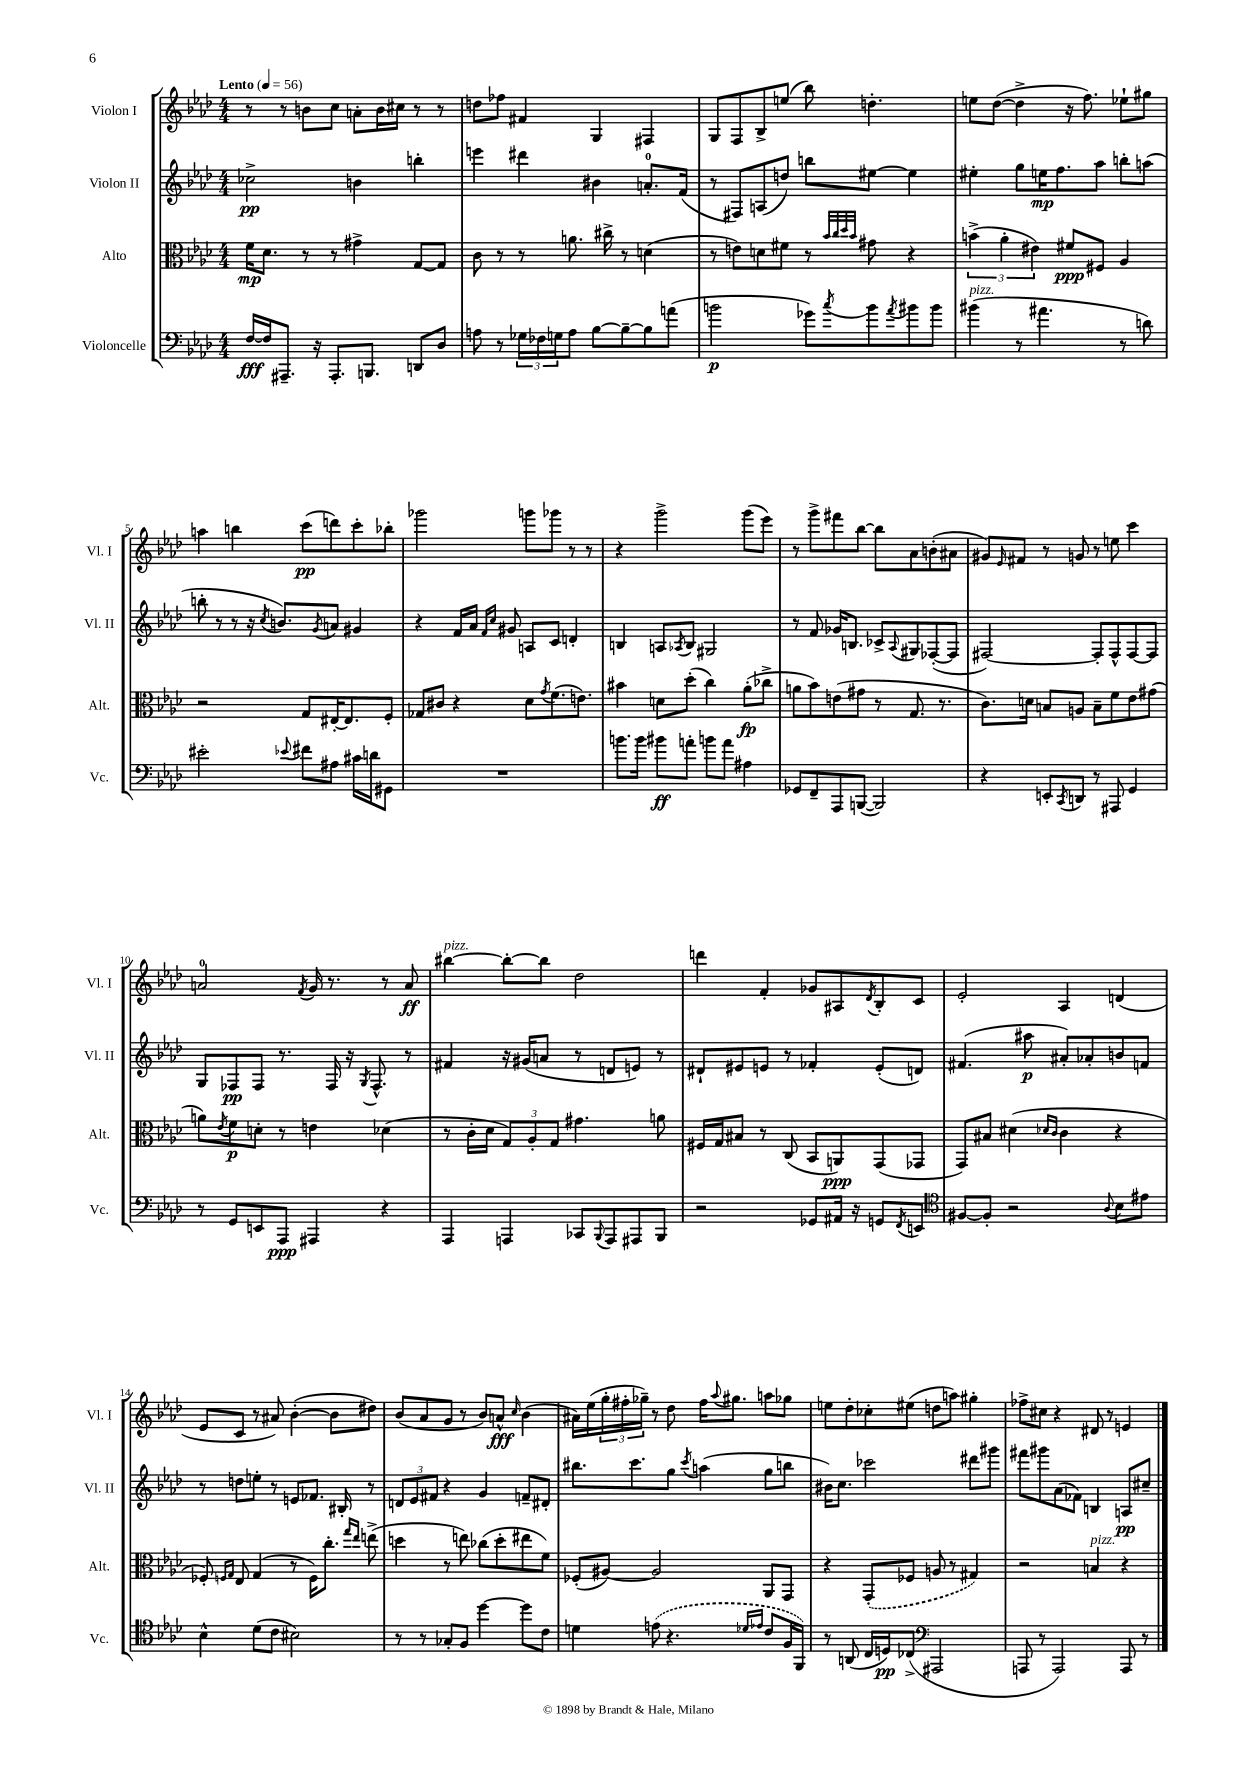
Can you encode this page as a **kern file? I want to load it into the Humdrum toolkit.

**kern	**dynam	**kern	**dynam	**kern	**dynam	**kern	**dynam
*part4	*part4	*part3	*part3	*part2	*part2	*part1	*part1
*staff4	*staff4	*staff3	*staff3	*staff2	*staff2	*staff1	*staff1
*I"Violoncelle	*	*I"Alto	*	*I"Violon II	*	*I"Violon I	*
*I'Vc.	*	*I'Alt.	*	*I'Vl. II	*	*I'Vl. I	*
*clefF4	*	*clefC3	*	*clefG2	*	*clefG2	*
*k[b-e-a-d-]	*	*k[b-e-a-d-]	*	*k[b-e-a-d-]	*	*k[b-e-a-d-]	*
*M4/4	*	*M4/4	*	*M4/4	*	*M4/4	*
*MM56	*	*MM56	*	*MM56	*	*MM56	*
=1	=1	=1	=1	=1	=1	=1	=1
!	!	!	!	!	!	!LO:TX:a:B:t=Lento	!
[16F/LL	fff	16f\KL	mp	2cc-X^\	pp	8r	.
16F/J]	.	8.d-\J	.	.	.	.	.
8.AAA#X~/J	.	.	.	.	.	8r	.
.	.	8r	.	.	.	8bn\L	.
16r	.	.	.	.	.	.	.
8.AAA#'/L	.	8r	.	.	.	8cc\J	.
.	.	4g#X^\	.	4bn\	.	8an'\L	.
8.BBBn/J	.	.	.	.	.	.	.
.	.	.	.	.	.	16b\L	.
.	.	.	.	.	.	16cc#X\JJ	.
8DDn/L	.	[8G/L	.	4bbn'\	.	8r	.
8D-/J	.	8G/J]	.	.	.	8r	.
=2	=2	=2	=2	=2	=2	=2	=2
8An\	.	8c\	.	4eeen\	.	8ddn\L	.
8r	.	8r	.	.	.	8ff-X\J	.
24G-X\LL	.	8r	.	4ddd#X\	.	4f#X/	.
24F-X\	.	.	.	.	.	.	.
24Gn\J	.	.	.	.	.	.	.
8A\J	.	8.an\	.	.	.	.	.
[8B-\L	.	.	.	4b#X\	.	4G/	.
.	.	16cc#X^\	.	.	.	.	.
8B-~\_	.	8r	.	.	.	.	.
8B-\]	.	(4dn\	.	8.an'/L	.	4F#X/	.
(8an\J	.	.	.	.	.	.	.
.	.	.	.	(16f/Jk	.	.	.
=3	=3	=3	=3	=3	=3	=3	=3
2bn\	p	8r	.	8r	.	8G/L	.
.	.	8en\L)	.	8F#X/L)	.	8F/	.
.	.	8dn\	.	(8An/	.	8B-^/	.
.	.	8f#X\J	.	8ddn/J)	.	(8een/J	.
8g-X\L)	.	8r	.	8bbn\L	.	8bb-\)	.
.	.	32qqb-/LLL	.	.	.	.	.
.	.	32qqcc/	.	.	.	.	.
.	.	32qqdd-/	.	.	.	.	.
8qcc/	.	32qqb-/JJJ	.	.	.	.	.
8b\	.	8g#X\	.	[8ee#X\J	.	4.ddn'\	.
8qa-/	.	.	.	.	.	.	.
8b#X\	.	4r	.	4ee#\]	.	.	.
8b#\J	.	.	.	.	.	.	.
=4	=4	=4	=4	=4	=4	=4	=4
!LO:TX:a:i:t=pizz.	!	!	!	!	!	!	!
(4b#X\	.	(6bn^\	.	4ee#X'\	.	8een\L	.
.	.	.	.	.	.	([8dd-\J	.
.	.	6a-'\	.	.	.	.	.
8r	.	.	.	8gg\L	.	4dd-^\]	.
.	.	6e#X\)	.	.	.	.	.
4.a#X\	.	.	.	16een\K	mp	.	.
.	.	.	.	8.ff\	.	.	.
.	.	8f#X/L	ppp	.	.	16r	.
.	.	.	.	.	.	8.ff\)	.
.	.	8F#X/J	.	8aa-\J	.	.	.
8r	.	4A-/	.	8bbn'\L	.	8ee-X`\L	.
8dn\)	.	.	.	(8aan\J	.	8gg#X\J	.
!!LO:LB:g=z
=5	=5	=5	=5	=5	=5	=5	=5
2e#X'\	.	2r	.	8bbn'\	.	4aan\	.
.	.	.	.	8r	.	.	.
.	.	.	.	8r	.	4bbn\	.
.	.	.	.	16r	.	.	.
.	.	.	.	8qcc/	.	.	.
.	.	.	.	8.bn/L)	.	.	.
8qqe-X/	.	.	.	.	.	.	.
8f#X\L	.	8G/L	.	.	.	(8ccc\L	pp
.	.	.	.	8qg/	.	.	.
8A#X\J	.	[16E#X'/K	.	8an/J	.	8dddn\)	.
.	.	8.E#/]	.	.	.	.	.
16c#X\LL	.	.	.	4g#X/	.	8ccc'\	.
16dn\J	.	.	.	.	.	.	.
8GG#X\J	.	8F'/J	.	.	.	8bb-X'\J	.
=6	=6	=6	=6	=6	=6	=6	=6
1r	.	8G-X/L	.	4r	.	2ggg-X\	.
.	.	8c#X/J	.	.	.	.	.
.	.	4r	.	16f/LL	.	.	.
.	.	.	.	16a-/JJ	.	.	.
.	.	.	.	16qqf/LL	.	.	.
.	.	.	.	16qqcc/JJ	.	.	.
.	.	.	.	8g#X/	.	.	.
.	.	8d-\L	.	8An/L	.	8gggn\L	.
.	.	8qg/	.	.	.	.	.
.	.	(8.f\	.	8c/J	.	8ggg-X\J	.
.	.	.	.	4dn'/	.	8r	.
.	.	8.en\J)	.	.	.	.	.
.	.	.	.	.	.	8r	.
=7	=7	=7	=7	=7	=7	=7	=7
8.bn\L	.	4b#X\	.	4Bn/	.	4r	.
16b\Jk	.	.	.	.	.	.	.
8b#X\L	ff	8dn\L	.	8An/L	.	2ggg^\	.
.	.	.	.	8qA-X/	.	.	.
8an'\J	.	(8dd-'\J	.	8B/J	.	.	.
8bn\L	.	4cc\)	.	2G#X/	.	.	.
8a\J	.	.	.	.	.	.	.
4A#X\	.	(8a-'\L	fp	.	.	(8ggg\L	.
.	.	8cc-X^\J	.	.	.	8eee-\J)	.
=8	=8	=8	=8	=8	=8	=8	=8
8GG-X/L	.	8an\L	.	8r	.	8r	.
8FF~/	.	8b-\)	.	8f/	.	8ggg^\L	.
8AAA-/	.	(8en\	.	16g-X/KL	.	8fff#X\	.
.	.	.	.	8.Bn/J	.	.	.
([8BBBn/J	.	8g#X\J	.	.	.	[8bb-\J	.
2BBB/])	.	8r	.	8c-X^/L	.	8bb-\L]	.
.	.	.	.	8qqA-/	.	.	.
.	.	8.G/	.	8G#X/	.	8a-\	.
.	.	.	.	([8F-X'/	.	(8bn'\	.
.	.	8.r	.	.	.	.	.
.	.	.	.	8F-/J]	.	8a#X\J	.
=9	=9	=9	=9	=9	=9	=9	=9
4r	.	8.c\L)	.	[2F#X/)	.	8g#X/L)	.
.	.	.	.	.	.	16qqe-/	.
.	.	.	.	.	.	8f#X/J	.
.	.	16dn\Jk	.	.	.	.	.
8EEn'/L	.	8Bn/L	.	.	.	8r	.
8qCC/	.	.	.	.	.	.	.
8DDn/J	.	8An/J	.	.	.	8gn/	.
8r	.	8B~\L	.	8F#'/L]	.	8r	.
8AAA#X/	.	8f\	.	8F#^^/	.	8een\	.
4GG/	.	8e-\	.	[8F#/	.	4ccc\	.
.	.	(8g#X\J	.	8F#/J]	.	.	.
!!LO:LB:g=z
=10	=10	=10	=10	=10	=10	=10	=10
8r	.	8an\L)	.	8G/L	.	2an/	.
.	.	8qe-/	.	.	.	.	.
8GG/L	.	8f\	p	8F-X/	pp	.	.
8EEn/	.	8dn'\J	.	8F-/J	.	.	.
8AAA-/J	ppp	8r	.	8.r	.	.	.
.	.	.	.	.	.	8qf/	.
4AAA#X/	.	4en\	.	.	.	16g/	.
.	.	.	.	16F-/	.	8.r	.
.	.	.	.	16r	.	.	.
.	.	.	.	8qG/	.	.	.
.	.	.	.	8.F-^^/	.	.	.
4r	.	(4d-X\	.	.	.	8r	.
.	.	.	.	8r	.	8a/	ff
=11	=11	=11	=11	=11	=11	=11	=11
!	!	!	!	!	!	!LO:TX:a:i:t=pizz.	!
4AAA-/	.	8r	.	4f#X/	.	[4bb#X\	.
.	.	16c'\LL	.	.	.	.	.
.	.	16d-\JJ	.	.	.	.	.
4AAAn/	.	12G/L)	.	16r	.	8bb#'\L_	.
.	.	.	.	(16g#X/KL	.	.	.
.	.	12A-'/	.	.	.	.	.
.	.	.	.	8an/J	.	8bb#\J]	.
.	.	12G/J	.	.	.	.	.
8CC-X/L	.	4.g#X\	.	8r	.	2dd-\	.
8qqBBB-/	.	.	.	.	.	.	.
8AAA/	.	.	.	8dn/L	.	.	.
8AAA#X/	.	.	.	8en/J)	.	.	.
8BBB-/J	.	8an\	.	8r	.	.	.
=12	=12	=12	=12	=12	=12	=12	=12
2r	.	16F#X/LL	.	8d#X`/L	.	4dddn\	.
.	.	16G/J	.	.	.	.	.
.	.	8B#X/J	.	8e#X/	.	.	.
.	.	8r	.	8en/J	.	4f'/	.
.	.	(8C/	.	8r	.	.	.
8GG-X/L	.	8BB-/L	.	4f-X'/	.	8g-X/L	.
16AA#X/Jk	.	8AAn/)	ppp	.	.	8A#X/	.
16r	.	.	.	.	.	.	.
.	.	.	.	.	.	8qd-/	.
8GGn/L	.	(8GG/	.	(8e'/L	.	8B-'/	.
8qFF/	.	.	.	.	.	.	.
8EEn/J	.	8GG-X/J	.	8dn/J)	.	8c/J	.
=13	=13	=13	=13	=13	=13	=13	=13
*clefC4	*	*	*	*	*	*	*
[8F#X/L	.	8GG/L)	.	(4.f#X/	.	2e-'/	.
8F#'/J]	.	8B#X/J	.	.	.	.	.
2r	.	(4d#X\	.	.	.	.	.
.	.	.	.	8aa#X\	p	.	.
.	.	16qqd-X/LL	.	.	.	.	.
.	.	16qqc/JJ	.	.	.	.	.
.	.	4c\	.	8a#X'/L)	.	4A-/	.
.	.	.	.	8a-X'/	.	.	.
8qqA-/	.	.	.	.	.	.	.
8B-\L	.	4r	.	8bn/	.	(4dn/	.
8e#X\J	.	.	.	8fn/J	.	.	.
!!LO:LB:g=z
=14	=14	=14	=14	=14	=14	=14	=14
4B-^^\	.	8F-X'/)	.	8r	.	8e-/L	.
.	.	16qqFn/LL	.	.	.	.	.
.	.	16qqG/JJ	.	.	.	.	.
.	.	8E-/	.	8ddn\L	.	8c/J	.
(8d-\L	.	(4G/	.	8een'\J	.	8r	.
8c\J	.	.	.	8r	.	8a#X/)	.
2B#X\)	.	8r	.	8en/L	.	([4b-'\	.
.	.	16F\KL)	.	8.f-X/J	.	.	.
.	.	8.cc'\J	.	.	.	.	.
.	.	.	.	.	.	8b-\L]	.
.	.	.	.	16B#X'/	.	.	.
.	.	16qqgg/LL	.	.	.	.	.
.	.	16qqee-/JJ	.	.	.	.	.
.	.	(8een^\	.	8r	.	8dd#X\J)	.
=15	=15	=15	=15	=15	=15	=15	=15
8r	.	4ddn\	.	12dn/L	.	(8b-/L	.
.	.	.	.	12e-/	.	.	.
8r	.	.	.	.	.	8a-/	.
.	.	.	.	12f#X/J	.	.	.
8G-X'/L	.	8r	.	4r	.	8g/J	.
8F/J	.	8een\)	.	.	.	8r	.
[4dd-\	.	(8cc-X\L	.	4g/	.	8b-/L)	.
.	.	8dd'\	.	.	.	8an^^/J	fff
.	.	.	.	.	.	16qqcc/	.
8dd-\L]	.	8ee#X\	.	8fn~/L	.	(4b-\	.
8c\J	.	8f\J)	.	8d#X'/J	.	.	.
=16	=16	=16	=16	=16	=16	=16	=16
4dn\	.	(8F-X'/L	.	8.bb#X\L	.	16a#X\LL)	.
.	.	.	.	.	.	(16ee-\	.
.	.	[8A#X/J)	.	.	.	24gg'\	.
.	.	.	.	.	.	24ff#X'\	.
.	.	.	.	8.ccc\	.	.	.
.	.	.	.	.	.	24gg-X~\JJ)	.
(8en\	.	2A#/]	.	.	.	8r	.
4.r	.	.	.	8gg\J	.	8dd-\	.
.	.	.	.	8qccc/	.	.	.
.	.	.	.	(4aan\	.	16ff#\KL	.
.	.	.	.	.	.	8qqaa-/	.
.	.	.	.	.	.	8.gg#X\J	.
16qqd-X/LL	.	.	.	.	.	.	.
16qqe-X/JJ	.	.	.	.	.	.	.
8c/L	.	8AA-/L	.	8gg\L	.	8aan\L	.
16F/L	.	8GG/J	.	8bbn\J	.	8gg-X\J	.
16FF/JJ)	.	.	.	.	.	.	.
=17	=17	=17	=17	=17	=17	=17	=17
8r	.	4r	.	16b#X\KL)	.	8een\L	.
.	.	.	.	8.cc\J	.	.	.
(8AAn/	.	.	.	.	.	8dd-'\	.
16C/LL	.	(8GG'/L	.	2ccc-X\	.	8cc-X'\	.
16Dn/J)	pp	.	.	.	.	.	.
(8C-X^/J	.	8F-X/J	.	.	.	(8ee#X\J	.
*clefF4	*	*	*	*	*	*	*
2AAA#X/	.	8An/	.	.	.	8ddn\L	.
.	.	8r	.	.	.	8aan\J)	.
.	.	4G#X/)	.	8ddd#X\L	.	4gg#X'\	.
.	.	.	.	8ggg#X\J	.	.	.
=18	=18	=18	=18	=18	=18	=18	=18
8AAAn/	.	2r	.	8fff#X\L	.	8ff-X^\L	.
8r	.	.	.	8ggg#X\	.	8cc#X\J	.
2AAA/)	.	.	.	(8a-\	.	4r	.
.	.	.	.	8f-X\J)	.	.	.
!	!	!LO:TX:a:i:t=pizz.	!	!	!	!	!
.	.	4Bn/	.	4Bn/	.	8d#X/	.
.	.	.	.	.	.	8r	.
8AAA/	.	4r	.	8An/L	pp	4en/	.
8r	.	.	.	8cc#X~/J	.	.	.
==	==	==	==	==	==	==	==
*-	*-	*-	*-	*-	*-	*-	*-
